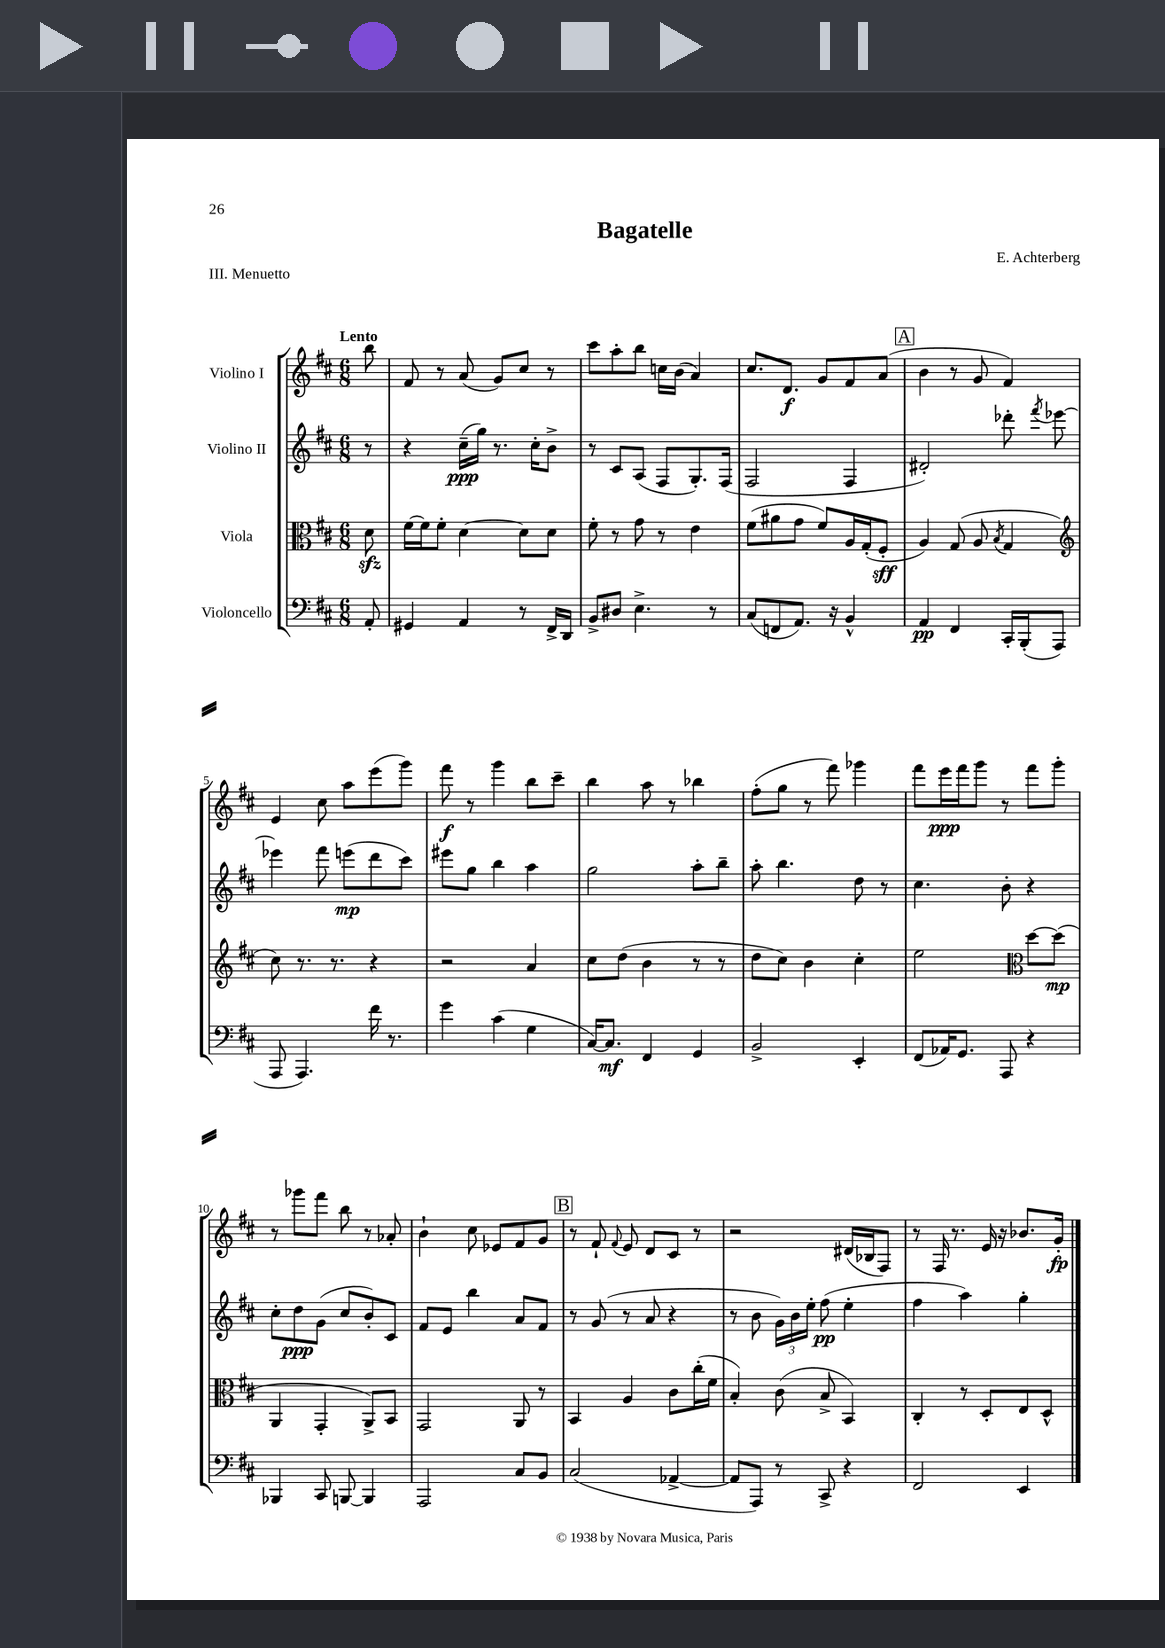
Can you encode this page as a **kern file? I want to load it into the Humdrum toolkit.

**kern	**dynam	**kern	**dynam	**kern	**dynam	**kern	**dynam
*part4	*part4	*part3	*part3	*part2	*part2	*part1	*part1
*staff4	*staff4	*staff3	*staff3	*staff2	*staff2	*staff1	*staff1
*I"Violoncello	*	*I"Viola	*	*I"Violino II	*	*I"Violino I	*
*clefF4	*	*clefC3	*	*clefG2	*	*clefG2	*
*k[f#c#]	*	*k[f#c#]	*	*k[f#c#]	*	*k[f#c#]	*
*M6/8	*	*M6/8	*	*M6/8	*	*M6/8	*
=	=	=	=	=	=	=	=
!	!	!	!	!	!	!LO:TX:a:B:t=Lento	!
8AA'/	.	8dzz\	.	8r	.	8bb\	.
=1	=1	=1	=1	=1	=1	=1	=1
4GG#X/	.	[16f#\LL	.	4r	.	8f#/	.
.	.	16f#\J]	.	.	.	.	.
.	.	8f#'\J	.	.	.	8r	.
4AA/	.	[4d\	.	(16cc#~\LL	ppp	(8a/	.
.	.	.	.	16gg\JJ)	.	.	.
.	.	.	.	8.r	.	8g/L)	.
8r	.	8d\L]	.	.	.	8cc#/J	.
.	.	.	.	16cc#'\KL	.	.	.
16FF#^/LL	.	8d\J	.	8b^\J	.	8r	.
16DD/JJ	.	.	.	.	.	.	.
=2	=2	=2	=2	=2	=2	=2	=2
8BB^/L	.	8f#'\	.	8r	.	8ccc#\L	.
8D#X/J	.	8r	.	8c#/L	.	8aa'\	.
4.E^\	.	8g\	.	(8A/J	.	8bb\J	.
.	.	8r	.	8F#/L	.	16ccn\LL	.
.	.	.	.	.	.	(16b\JJ	.
.	.	4e\	.	8.G'/)	.	4a/)	.
8r	.	.	.	.	.	.	.
.	.	.	.	(16F#/Jk	.	.	.
=3	=3	=3	=3	=3	=3	=3	=3
(8C#/L	.	(8f#\L	.	2F#/	.	8.cc#/L	.
8FFn/	.	8a#X\	.	.	.	.	.
.	.	.	.	.	.	8.d/J	f
8.AA/J)	.	8g\J	.	.	.	.	.
.	.	8f#/L)	.	.	.	8g/L	.
16r	.	.	.	.	.	.	.
4BB^^/	.	16A/L	.	4F#/	.	8f#/	.
.	.	(16G'/J	.	.	.	.	.
.	.	8F#'/J	sff	.	.	(8a/J	.
!!LO:REH:place=s1:t=A
=4	=4	=4	=4	=4	=4	=4	=4
4AA/	pp	4A/)	.	2d#X'/)	.	4b\	.
4FF#/	.	(8G/	.	.	.	8r	.
.	.	8A/	.	.	.	8g/	.
.	.	8qB/	.	.	.	.	.
16CC#'/LL	.	4G/	.	8ddd-X'\	.	4f#/)	.
(16BBB'/J	.	.	.	.	.	.	.
.	.	.	.	8qfff#/	.	.	.
8AAA/J	.	.	.	[8eee-X\	.	.	.
!!LO:LB:g=z
=5	=5	=5	=5	=5	=5	=5	=5
*	*	*clefG2	*	*	*	*	*
8AAA/	.	8cc#\)	.	4eee-X\]	.	4e/	.
4.AAA/)	.	8.r	.	.	.	.	.
.	.	.	.	8fff#\	.	8cc#\	.
.	.	8.r	.	.	.	.	.
.	.	.	.	(8eeen\L	mp	8aa\L	.
16f#\	.	4r	.	8ddd\	.	(8eee\	.
8.r	.	.	.	.	.	.	.
.	.	.	.	8ccc#\J)	.	8ggg\J)	.
=6	=6	=6	=6	=6	=6	=6	=6
4g\	.	2r	.	8eee#X\L	.	8fff#\	f
.	.	.	.	8gg\J	.	8r	.
(4c#\	.	.	.	4bb\	.	4ggg\	.
4G\	.	4a/	.	4aa\	.	8bb\L	.
.	.	.	.	.	.	8ccc#~\J	.
=7	=7	=7	=7	=7	=7	=7	=7
[16C#/KL)	.	8cc#\L	.	2gg\	.	4bb\	.
8.C#/J]	mf	.	.	.	.	.	.
.	.	(8dd\J	.	.	.	.	.
4FF#/	.	4b\	.	.	.	8aa\	.
.	.	.	.	.	.	8r	.
4GG/	.	8r	.	8aa'\L	.	4bb-X\	.
.	.	8r	.	8bb~\J	.	.	.
=8	=8	=8	=8	=8	=8	=8	=8
2BB^/	.	8dd\L	.	8aa'\	.	(8ff#'\L	.
.	.	8cc#\J)	.	4.bb\	.	8gg\J	.
.	.	4b\	.	.	.	8r	.
.	.	.	.	.	.	8fff#\)	.
4EE'/	.	4cc#'\	.	8dd\	.	4ggg-X\	.
.	.	.	.	8r	.	.	.
=9	=9	=9	=9	=9	=9	=9	=9
(8FF#/L	.	2ee\	.	4.cc#\	.	8fff#\L	.
16AA-X/K)	.	.	.	.	.	16eee\L	ppp
8.GG/J	.	.	.	.	.	16fff#\J	.
.	.	.	.	.	.	8ggg\J	.
8AAA/	.	.	.	8b'\	.	8r	.
*	*	*clefC3	*	*	*	*	*
4r	.	[8dd\L	.	4r	.	8fff#\L	.
.	.	(8dd\J]	mp	.	.	8ggg'\J	.
!!LO:LB:g=z
=10	=10	=10	=10	=10	=10	=10	=10
4BBB-X/	.	4AA/	.	8cc#'\L	.	8r	.
.	.	.	.	8dd\	ppp	8ggg-X\L	.
8CC#/	.	4GG'/	.	(8g\J	.	8fff#\J	.
[8BBBn/	.	.	.	8cc#/L	.	8bb\	.
4BBB/]	.	8AA^/L)	.	8b'/)	.	8r	.
.	.	8BB/J	.	8c#/J	.	8a-X'/	.
=11	=11	=11	=11	=11	=11	=11	=11
2AAA/	.	2GG/	.	8f#/L	.	4b`\	.
.	.	.	.	8e/J	.	.	.
.	.	.	.	4bb\	.	8cc#\	.
.	.	.	.	.	.	8e-X/L	.
8C#/L	.	8AA/	.	8a/L	.	8f#/	.
8BB/J	.	8r	.	8f#/J	.	8g/J	.
!!LO:REH:place=s1:t=B
=12	=12	=12	=12	=12	=12	=12	=12
(2C#/	.	4BB/	.	8r	.	8r	.
.	.	.	.	(8g/	.	8f#`/	.
.	.	.	.	.	.	8qqf#/	.
.	.	4A/	.	8r	.	8e/	.
.	.	.	.	8a/	.	8d/L	.
[4AA-X^/	.	8c#\L	.	4r	.	8c#/J	.
.	.	(16cc#'\L	.	.	.	8r	.
.	.	16f#\JJ	.	.	.	.	.
=13	=13	=13	=13	=13	=13	=13	=13
8AA-/L]	.	4B'/)	.	8r	.	2r	.
8AAA/J)	.	.	.	8b\	.	.	.
8r	.	(8c#\	.	24g\LL)	.	.	.
.	.	.	.	24b\	.	.	.
.	.	.	.	24ee'\JJ	.	.	.
8CC#^/	.	8B^/	.	(8ff#\	pp	.	.
4r	.	4BB/)	.	4ee'\	.	(16d#X/LL	.
.	.	.	.	.	.	16B-X/J	.
.	.	.	.	.	.	8F#/J)	.
=14	=14	=14	=14	=14	=14	=14	=14
2FF#/	.	4C#'/	.	4ff#\	.	8r	.
.	.	.	.	.	.	16F#/	.
.	.	.	.	.	.	8.r	.
.	.	8r	.	4aa\)	.	.	.
.	.	8D'/L	.	.	.	16e/	.
.	.	.	.	.	.	16r	.
4EE/	.	8E/	.	4gg'\	.	8.b-X/L	.
.	.	8D^^/J	.	.	.	.	.
.	.	.	.	.	.	16g'/Jk	fp
==	==	==	==	==	==	==	==
*-	*-	*-	*-	*-	*-	*-	*-
